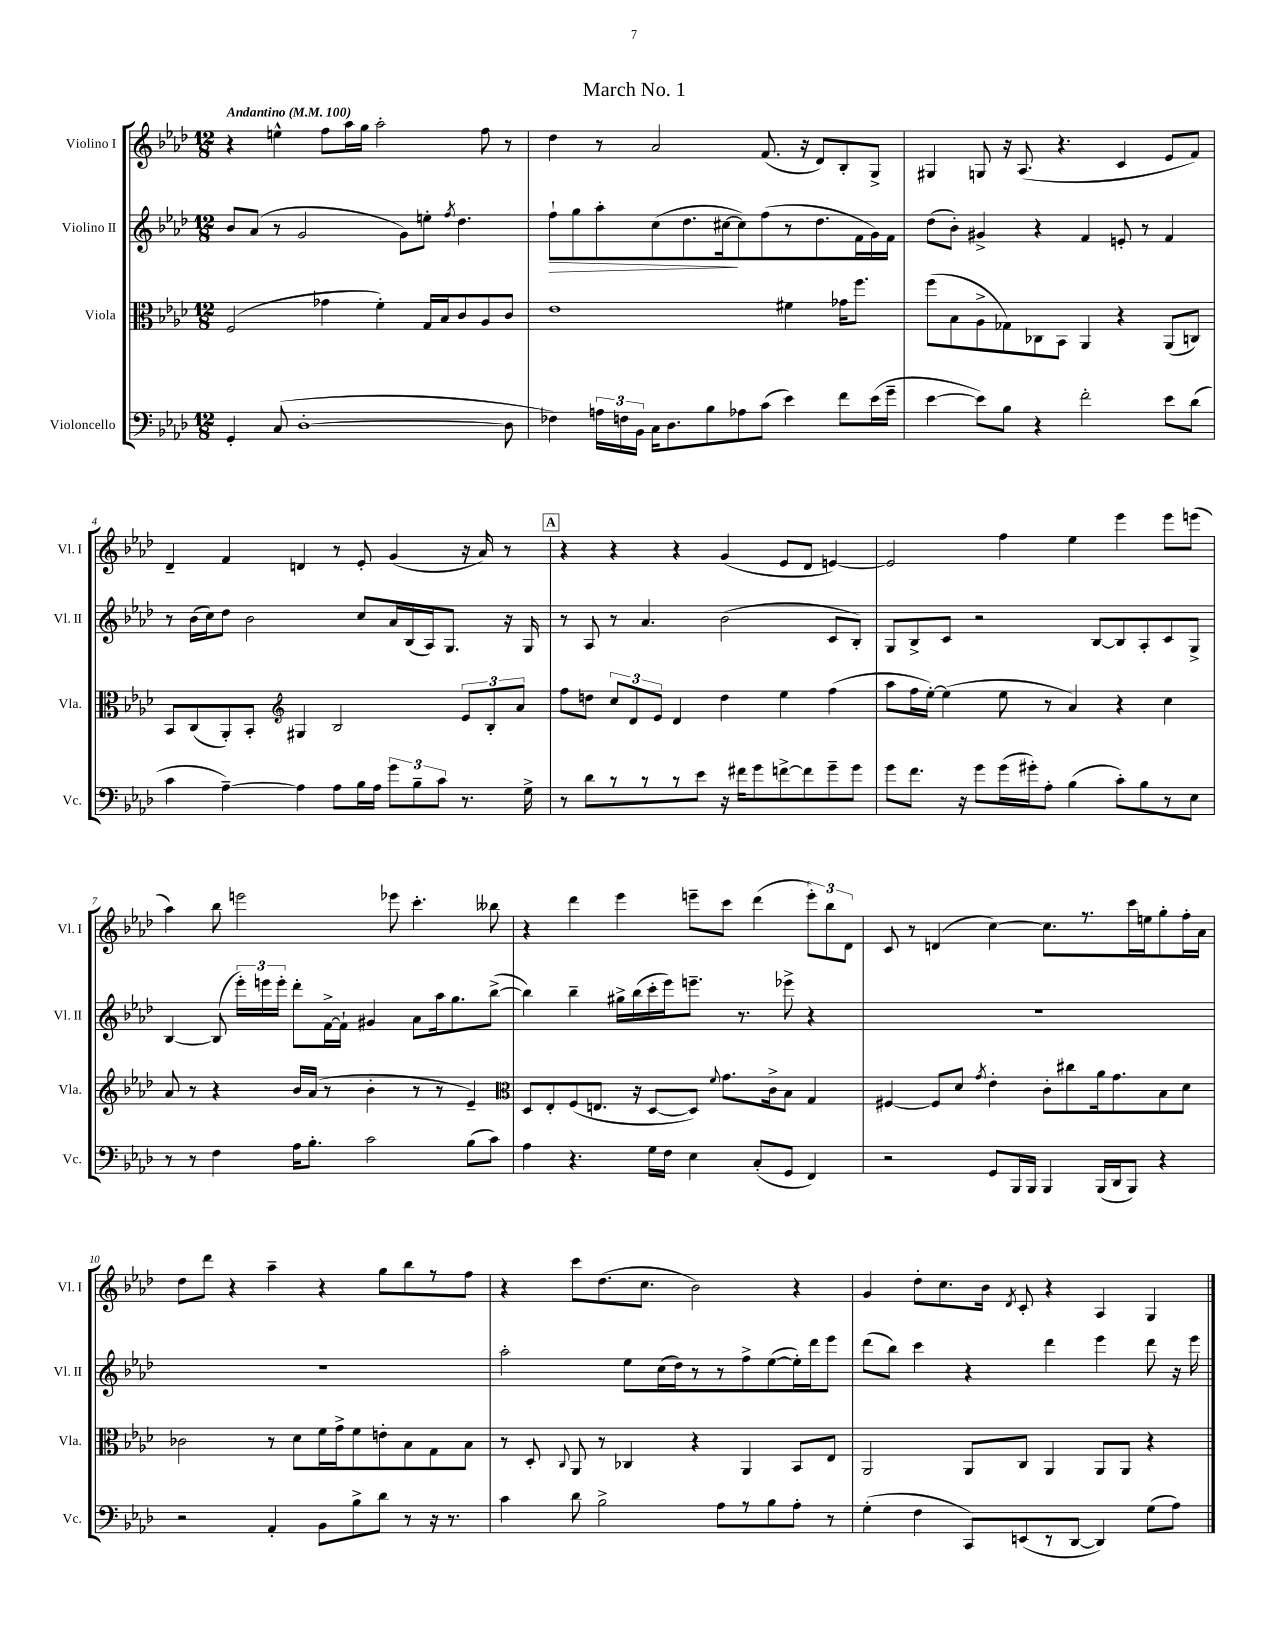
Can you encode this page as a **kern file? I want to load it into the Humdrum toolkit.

**kern	**kern	**kern	**kern
*staff4	*staff3	*staff2	*staff1
*clefF4	*clefC3	*clefG2	*clefG2
*k[b-e-a-d-]	*k[b-e-a-d-]	*k[b-e-a-d-]	*k[b-e-a-d-]
*M12/8	*M12/8	*M12/8	*M12/8
*MM100	*MM100	*MM100	*MM100
4GG'	(2F	8b-	4r
.	.	(8a-	.
(8C	.	8r	4ee^^
[1D-'	.	2g	.
.	4g-	.	8ff
.	.	.	16aa-
.	.	.	16gg
.	4f')	.	2aa-'
.	.	8g)	.
.	16G	8ee'	.
.	16B-	.	.
.	.	8qff	.
.	8c	4.dd-	.
.	8A-	.	8ff
8D-]	8c	.	8r
=	=	=	=
4F-)	1e-	8ff`	4dd-
.	.	8gg	.
24A	.	8aa-'	8r
24F	.	.	.
24BB-	.	.	.
16C	.	(8cc	2a-
8.D-	.	.	.
.	.	8.dd-	.
8B-	.	.	.
.	.	[16cc#	.
8A-	.	8cc#])	.
(8c	.	(8ff	(8.f
4e-)	4f#	8r	.
.	.	.	16r
.	.	8.dd-	8d-)
8f	16g-	.	8B-'
.	8.ff	16f	.
(16e-	.	16g)	8G^
16g~	.	16f	.
=	=	=	=
[4e-	(8ff	(8dd-	4G#
.	8B-	8b-')	.
8e-])	8A-^	4g#^	8G
8B-	8G-)	.	16r
.	.	.	(8.A-
4r	8C-	4r	.
.	8BB-	.	4.r
2f'	4AA-	4f	.
.	4r	8e'	4c
.	.	8r	.
8e-	(8AA-	4f	8e-
(8d-	8C)	.	8f)
=	=	=	=
4c	8BB-	8r	4d-~
.	(8C	(16b-	.
.	.	16cc)	.
[4A-~)	8AA-')	8dd-	4f
.	8BB-'	2b-	.
*	*clefG2	*	*
4A-]	4G#	.	4d
8A-	2B-	.	8r
16B-	.	8cc	8e-'
16A-	.	.	.
12g	.	16a-	(4g
.	.	(16B-	.
12B-~	.	.	.
.	.	16A-)	.
12c	.	.	.
.	.	8.G	.
8.r	12e-	.	16r
.	.	.	16a-)
.	12B-'	.	.
.	.	16r	8r
.	12a-	.	.
16G^	.	16G	.
=	=	=	=
8r	8ff	8r	4r
8d-	8dd	8A-	.
8r	12cc	8r	4r
.	12d-	.	.
8r	.	4.a-	.
.	12e-	.	.
8r	4d-	.	4r
8e-	.	.	.
16r	4dd	(2b-	(4g
16f#	.	.	.
8g	.	.	.
[8f^	4ee-	.	8e-
8f]	.	.	8d-
8g~	(4ff	8c	[4e)
8g	.	8B-')	.
=	=	=	=
8g	8aa-	8G	2e]
8.f	16ff	8B-^	.
.	[16ee-')	.	.
.	(4ee-]	8c	.
16r	.	.	.
8g	.	2r	.
(16g	8ee-	.	4ff
16g#')	.	.	.
8A-'	8r	.	.
(4B-	4a-)	.	4ee-
.	.	[8B-	.
8c')	4r	8B-]	4eee-
8B-	.	8A-'	.
8r	4cc	8c	8eee-
8E-	.	8G^	(8eee
=	=	=	=
8r	8a-	[4B-	4aa-)
8r	8r	.	.
4F	4r	(8B-]	8bb-
.	.	24eee-')	2eee
.	.	24eee	.
.	.	24eee'	.
16A-	16b-	8ddd-'	.
8.B-'	(16a-	.	.
.	8r	[16f^	.
.	.	16f`]	.
2c	4b-'	4g#	.
.	.	.	8eee-
.	8r	8a-	4.ccc'
.	8r	16aa-	.
.	.	8.gg	.
(8B-	4e-~)	.	.
8c)	.	([8bb-^	8bb--
=	=	=	=
*	*clefC3	*	*
4A-	8D-	4bb-])	4r
.	8E-'	.	.
4.r	(8F	4bb-~	4ddd-
.	8.E	.	.
.	.	16gg#^	4eee-
.	16r	(16bb-	.
16G	[8D-	16ccc'	.
16F	.	16eee-)	.
4E-	8D-])	8.eee~	8eee~
.	8qqf	.	.
.	8.g	.	8ccc
.	.	8.r	.
(8C'	.	.	(4ddd-
.	16c^	.	.
8GG	8B-	8eee-^	.
4FF)	4G	4r	12eee')
.	.	.	12bb-
.	.	.	12d-
=	=	=	=
2r	[4F#	1.r	8c
.	.	.	8r
.	8F#]	.	(4d
.	8d-	.	.
.	8qg	.	.
8GG	4e-'	.	[4cc)
16BBB-	.	.	.
16BBB-	.	.	.
4BBB-	8c'	.	8.cc]
.	8cc#	.	.
.	.	.	8.r
(16BBB-	16a-	.	.
16DD-	8.g	.	.
8BBB-)	.	.	16ccc
.	.	.	16ee
4r	8B-	.	8gg'
.	8d-	.	16ff'
.	.	.	16a-
=	=	=	=
2r	2c-	1.r	8dd-
.	.	.	8ddd-
.	.	.	4r
4AA-'	8r	.	4aa-~
.	8d-	.	.
8BB-	16f	.	4r
.	16g^	.	.
8B-^	8f	.	.
8d-	8e'	.	8gg
8r	8B-	.	8bb-
16r	8G	.	8r
8.r	.	.	.
.	8B-	.	8ff
=	=	=	=
4c	8r	2aa-'	4r
.	8D-'	.	.
.	8qqC	.	.
8d-	8AA-	.	8ccc
2B-^	8r	.	(8.dd-
.	4C-	8ee-	.
.	.	.	8.cc
.	.	(16cc	.
.	.	16dd-)	.
.	4r	8r	2b-)
8A-	.	8r	.
8r	4AA-	8ff^	.
8B-	.	([8ee-	.
8A-'	8BB-	16ee-'])	4r
.	.	16ddd-	.
8r	8E-	8eee-	.
=	=	=	=
(4G'	2AA-	(8ddd-	4g
.	.	8bb-)	.
4F	.	4ccc	8dd-'
.	.	.	8.cc
8CC)	8AA-	4r	.
.	.	.	16b-
.	.	.	8qd-
(8EE	8C	.	8c'
8r	4AA-	4ddd-	4r
[8DD-	.	.	.
4DD-])	8AA-	4eee-	4A-
.	8AA-	.	.
(8G	4r	8ddd-	4G
8A-)	.	16r	.
.	.	16eee-	.
==	==	==	==
*-	*-	*-	*-
